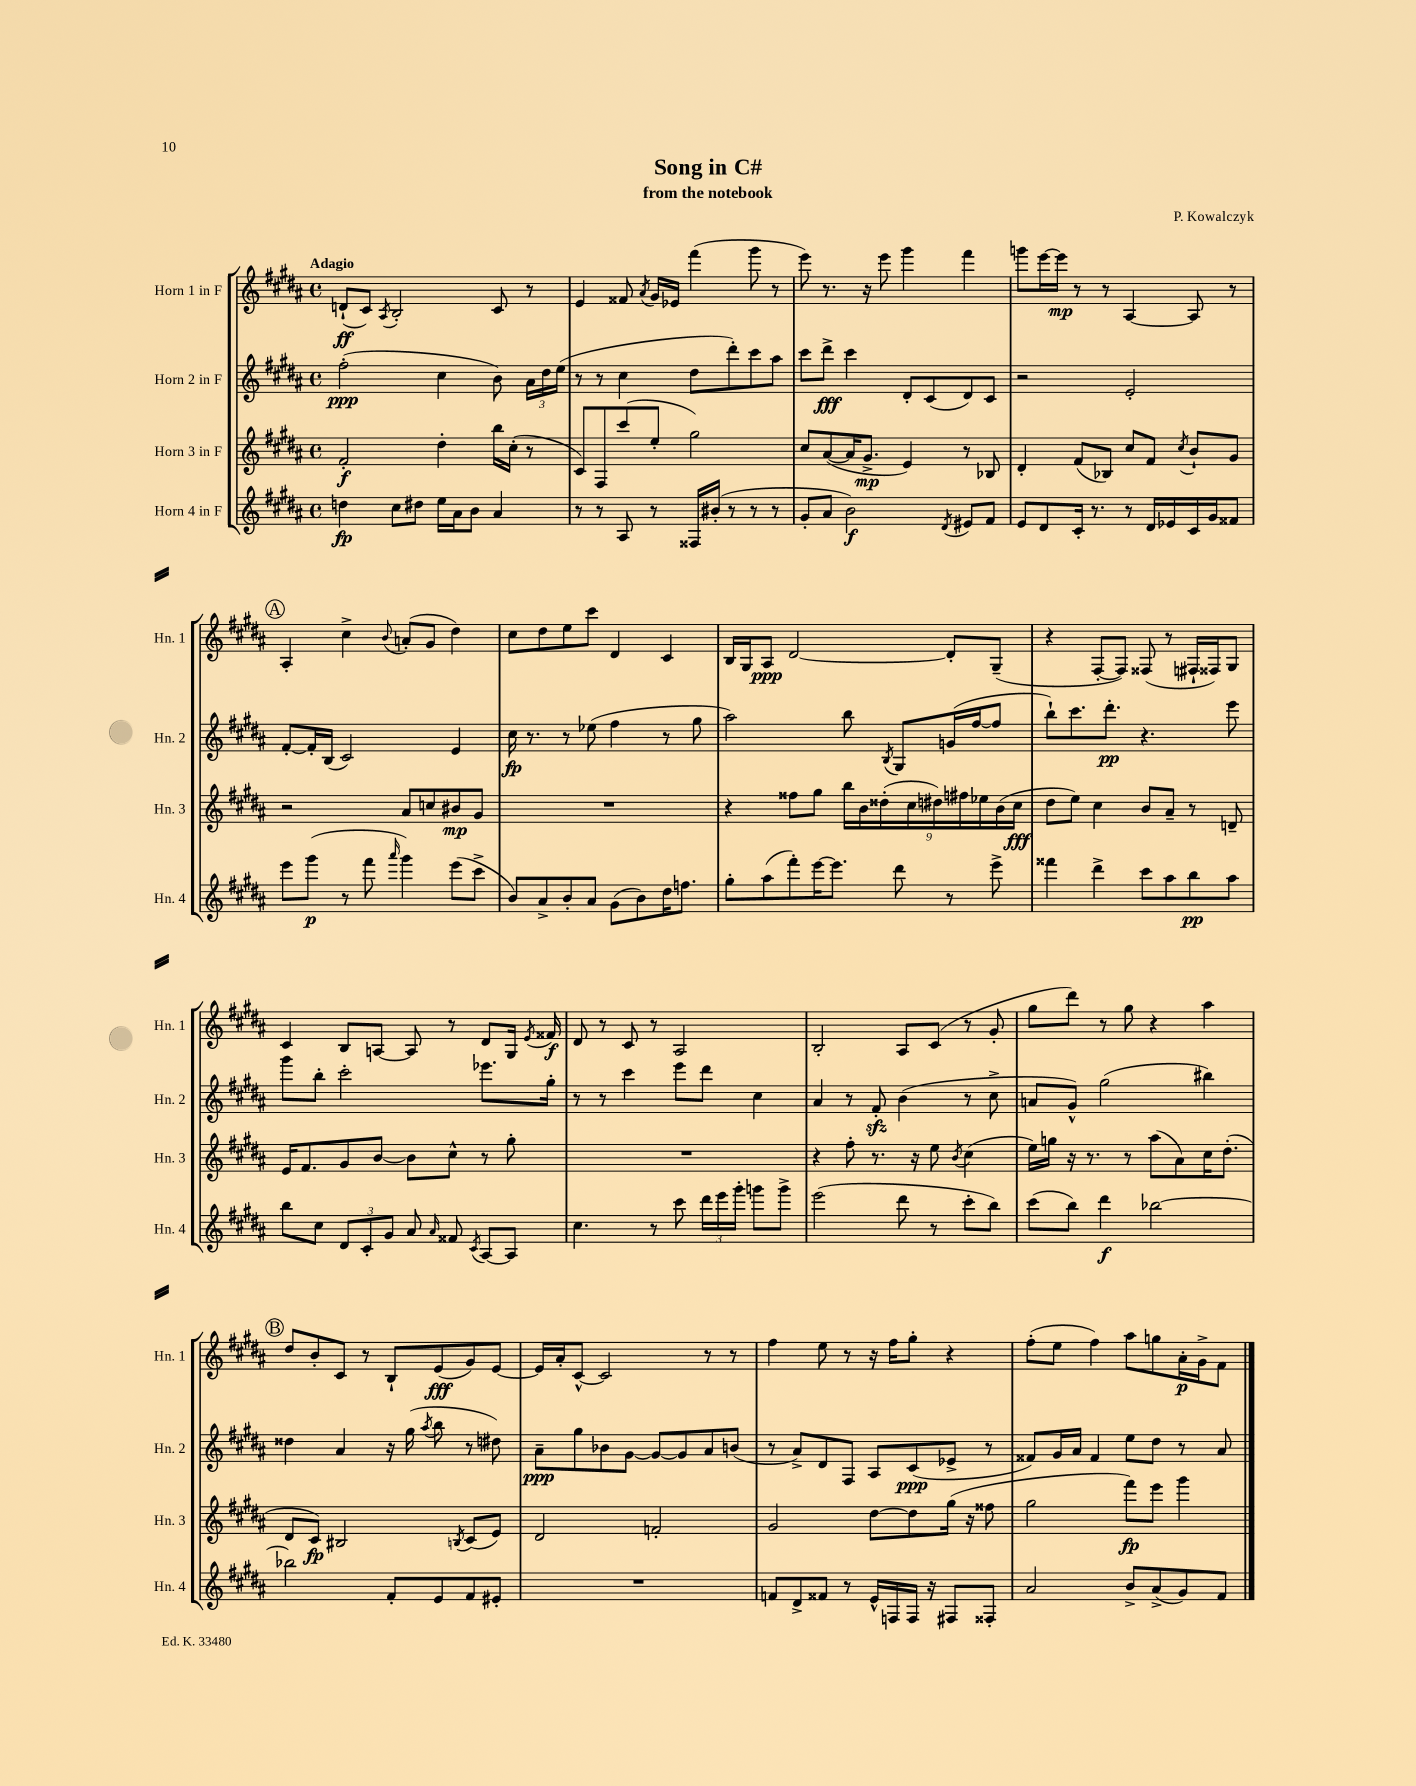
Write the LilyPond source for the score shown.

\header { title = "Song in C#" composer = "P. Kowalczyk" subtitle = "from the notebook" }
<<
\new StaffGroup <<
\new Staff = "s0" \with { instrumentName = "Horn 1 in F" shortInstrumentName = "Hn. 1" } {
    \clef treble \key b \major \defaultTimeSignature \time 4/4 \tempo "Adagio"
    \autoBeamOff d'8[-!\ff( cis'8]) \acciaccatura { ais8 } b2-. cis'8 r8 |
    e'4 fisis'8 \acciaccatura { ais'8 } gis'16[ ees'16] fis'''4( gis'''8 r8 |
    e'''8) r8. r16 e'''8 gis'''4 fis'''4 |
    g'''8[ e'''16~ e'''16]\mp r8 r8 ais4~ ais8 r8 |
    \mark \markup { \circle "A" } ais4-. cis''4-> \appoggiatura { b'8 } a'8[-.( gis'8] dis''4) |
    cis''8[ dis''8 e''8 cis'''8] dis'4 cis'4 |
    b16[ gis16 ais8]\ppp dis'2~ dis'8[-. gis8]--( |
    r4 fis8[~-. fis8]) fisis8( r8 fis16[-! fisis16) gis8] |
    cis'4 b8[ a8]~ a8 r8 dis'8[ gis16] \acciaccatura { e'8 } fisis'16\f |
    dis'8 r8 cis'8 r8 ais2 |
    b2-. ais8[ cis'8]( r8 gis'8-. |
    gis''8[ dis'''8]) r8 gis''8 r4 ais''4 |
    \mark \markup { \circle "B" } dis''8[ b'8-. cis'8] r8 b8[-! e'8\fff( gis'8) e'8]~ |
    e'16[ ais'16-. cis'8]~-^ cis'2 r8 r8 |
    fis''4 e''8 r8 r16 fis''16[ gis''8]-. r4 |
    fis''8[-.( e''8] fis''4) ais''8[ g''8 ais'16-.\p gis'16-> fis'8] \bar "|." |
}
\new Staff = "s1" \with { instrumentName = "Horn 2 in F" shortInstrumentName = "Hn. 2" } {
    \clef treble \key b \major \defaultTimeSignature \time 4/4
    \autoBeamOff fis''2-.\ppp( cis''4 b'8) \tuplet 3/2 { ais'16[ dis''16 e''16]( } |
    r8 r8 cis''4 dis''8[ dis'''8-.) cis'''8 ais''8] |
    cis'''8[ dis'''8]->\fff cis'''4 dis'8[-. cis'8( dis'8) cis'8] |
    r2 e'2-. |
    \mark \markup { \circle "A" } fis'8[~-. fis'16-. b16]( cis'2) e'4 |
    cis''16\fp r8. r8 ees''8( fis''4 r8 gis''8 |
    ais''2) b''8 \acciaccatura { b8 } gis8[ g'16( fis''16~ fis''8] |
    b''8[-!) cis'''8. dis'''8.]-.\pp r4. e'''8 |
    gis'''8[ b''8]-. cis'''2-. ees'''8.[ gis''16]-. |
    r8 r8 cis'''4 e'''8[ dis'''8] cis''4 |
    ais'4 r8 fis'8-.\sfz b'4( r8 cis''8-> |
    a'8[ gis'8]-^) gis''2( bis''4) |
    \mark \markup { \circle "B" } disis''4 ais'4 r16 gis''16( \acciaccatura { ais''8 } b''8 r8 dis''8) |
    ais'8[--\ppp gis''8 bes'8 gis'8]~ gis'8[~ gis'8 ais'8 b'8]( |
    r8 ais'8[->) dis'8 fis8] ais8[ cis'8\ppp( ees'8]-> r8 |
    fisis'8[) gis'16 ais'16] fisis'4 e''8[ dis''8] r8 ais'8 \bar "|." |
}
\new Staff = "s2" \with { instrumentName = "Horn 3 in F" shortInstrumentName = "Hn. 3" } {
    \clef treble \key b \major \defaultTimeSignature \time 4/4
    \autoBeamOff fis'2-.\f dis''4-. b''16[ cis''16]-.( r8 |
    cis'8[) fis8 cis'''8( e''8]-. gis''2) |
    cis''8[ ais'8~( ais'16 gis'8.]->\mp e'4) r8 bes8 |
    dis'4-. fis'8[( bes8]) cis''8[ fis'8] \acciaccatura { cis''8 } b'8[-! gis'8] |
    \mark \markup { \circle "A" } r2 ais'8[ c''8 bis'8\mp gis'8] |
    R1 |
    r4 fisis''8[ gis''8] \tuplet 9/8 { b''16[ b'16 disis''16-.( cis''16 dis''16) fis''16 ees''16 b'16( cis''16]\fff } |
    dis''8[ e''8]) cis''4 b'8[ ais'8]-- r8 d'8-- |
    e'16[ fis'8. gis'8 b'8]~ b'8[ cis''8]-^ r8 gis''8-. |
    R1 |
    r4 fis''8-. r8. r16 e''8 \acciaccatura { b'8 } cis''4( |
    e''16[) g''16] r16 r8. r8 ais''8[( ais'8) cis''16 dis''8.]-.( |
    \mark \markup { \circle "B" } dis'8[ cis'8]\fp) bis2 \acciaccatura { b8 } cis'8[( e'8]) |
    dis'2 f'2-. |
    gis'2 dis''8[~ dis''8 gis''16]( r16 fisis''8 |
    gis''2 fis'''8[\fp) e'''8] gis'''4 \bar "|." |
}
\new Staff = "s3" \with { instrumentName = "Horn 4 in F" shortInstrumentName = "Hn. 4" } {
    \clef treble \key b \major \defaultTimeSignature \time 4/4
    \autoBeamOff d''4\fp cis''8[ dis''8] e''16[ ais'16 b'8] ais'4 |
    r8 r8 ais8 r8 fisis16[ bis'16]-.( r8 r8 r8 |
    gis'8[-. ais'8] b'2\f) \acciaccatura { dis'8 } eis'8[ fis'8] |
    e'8[ dis'8 cis'16]-. r8. r8 dis'16[ ees'16 cis'16 gis'16 fisis'8] |
    \mark \markup { \circle "A" } e'''8[ gis'''8]\p( r8 fis'''8 \grace { ais'''16 } gis'''4) e'''8[( cis'''8]-> |
    b'8[) ais'8-> b'8-. ais'8] gis'8[( b'8) dis''16 f''8.] |
    gis''8[-. ais''8( fis'''8-.) e'''16~ e'''8.] dis'''8 r8 e'''8-> |
    fisis'''4 dis'''4-> cis'''8[ ais''8 b''8\pp ais''8] |
    b''8[ cis''8] \tuplet 3/2 { dis'8[ cis'8-. gis'8] } ais'8 \grace { ais'16 } fisis'8 \acciaccatura { cis'8 } ais8[~ ais8] |
    cis''4. r8 cis'''8 \tuplet 3/2 { dis'''16[ e'''16 gis'''16]-. } g'''8[ g'''8]-> |
    e'''2( dis'''8 r8 cis'''8[-. b''8]) |
    cis'''8[( b''8]) dis'''4\f bes''2~ |
    \mark \markup { \circle "B" } bes''2 fis'8[-. e'8 fis'8 eis'8]-. |
    R1 |
    f'8[ dis'8-> fisis'8] r8 e'16[-^ f16 f16] r16 fis8[ fisis8]-. |
    ais'2 b'8[-> ais'8->( gis'8) fis'8] \bar "|." |
}
>>
>>
\layout { \context { \Score \remove "Bar_number_engraver" } }
